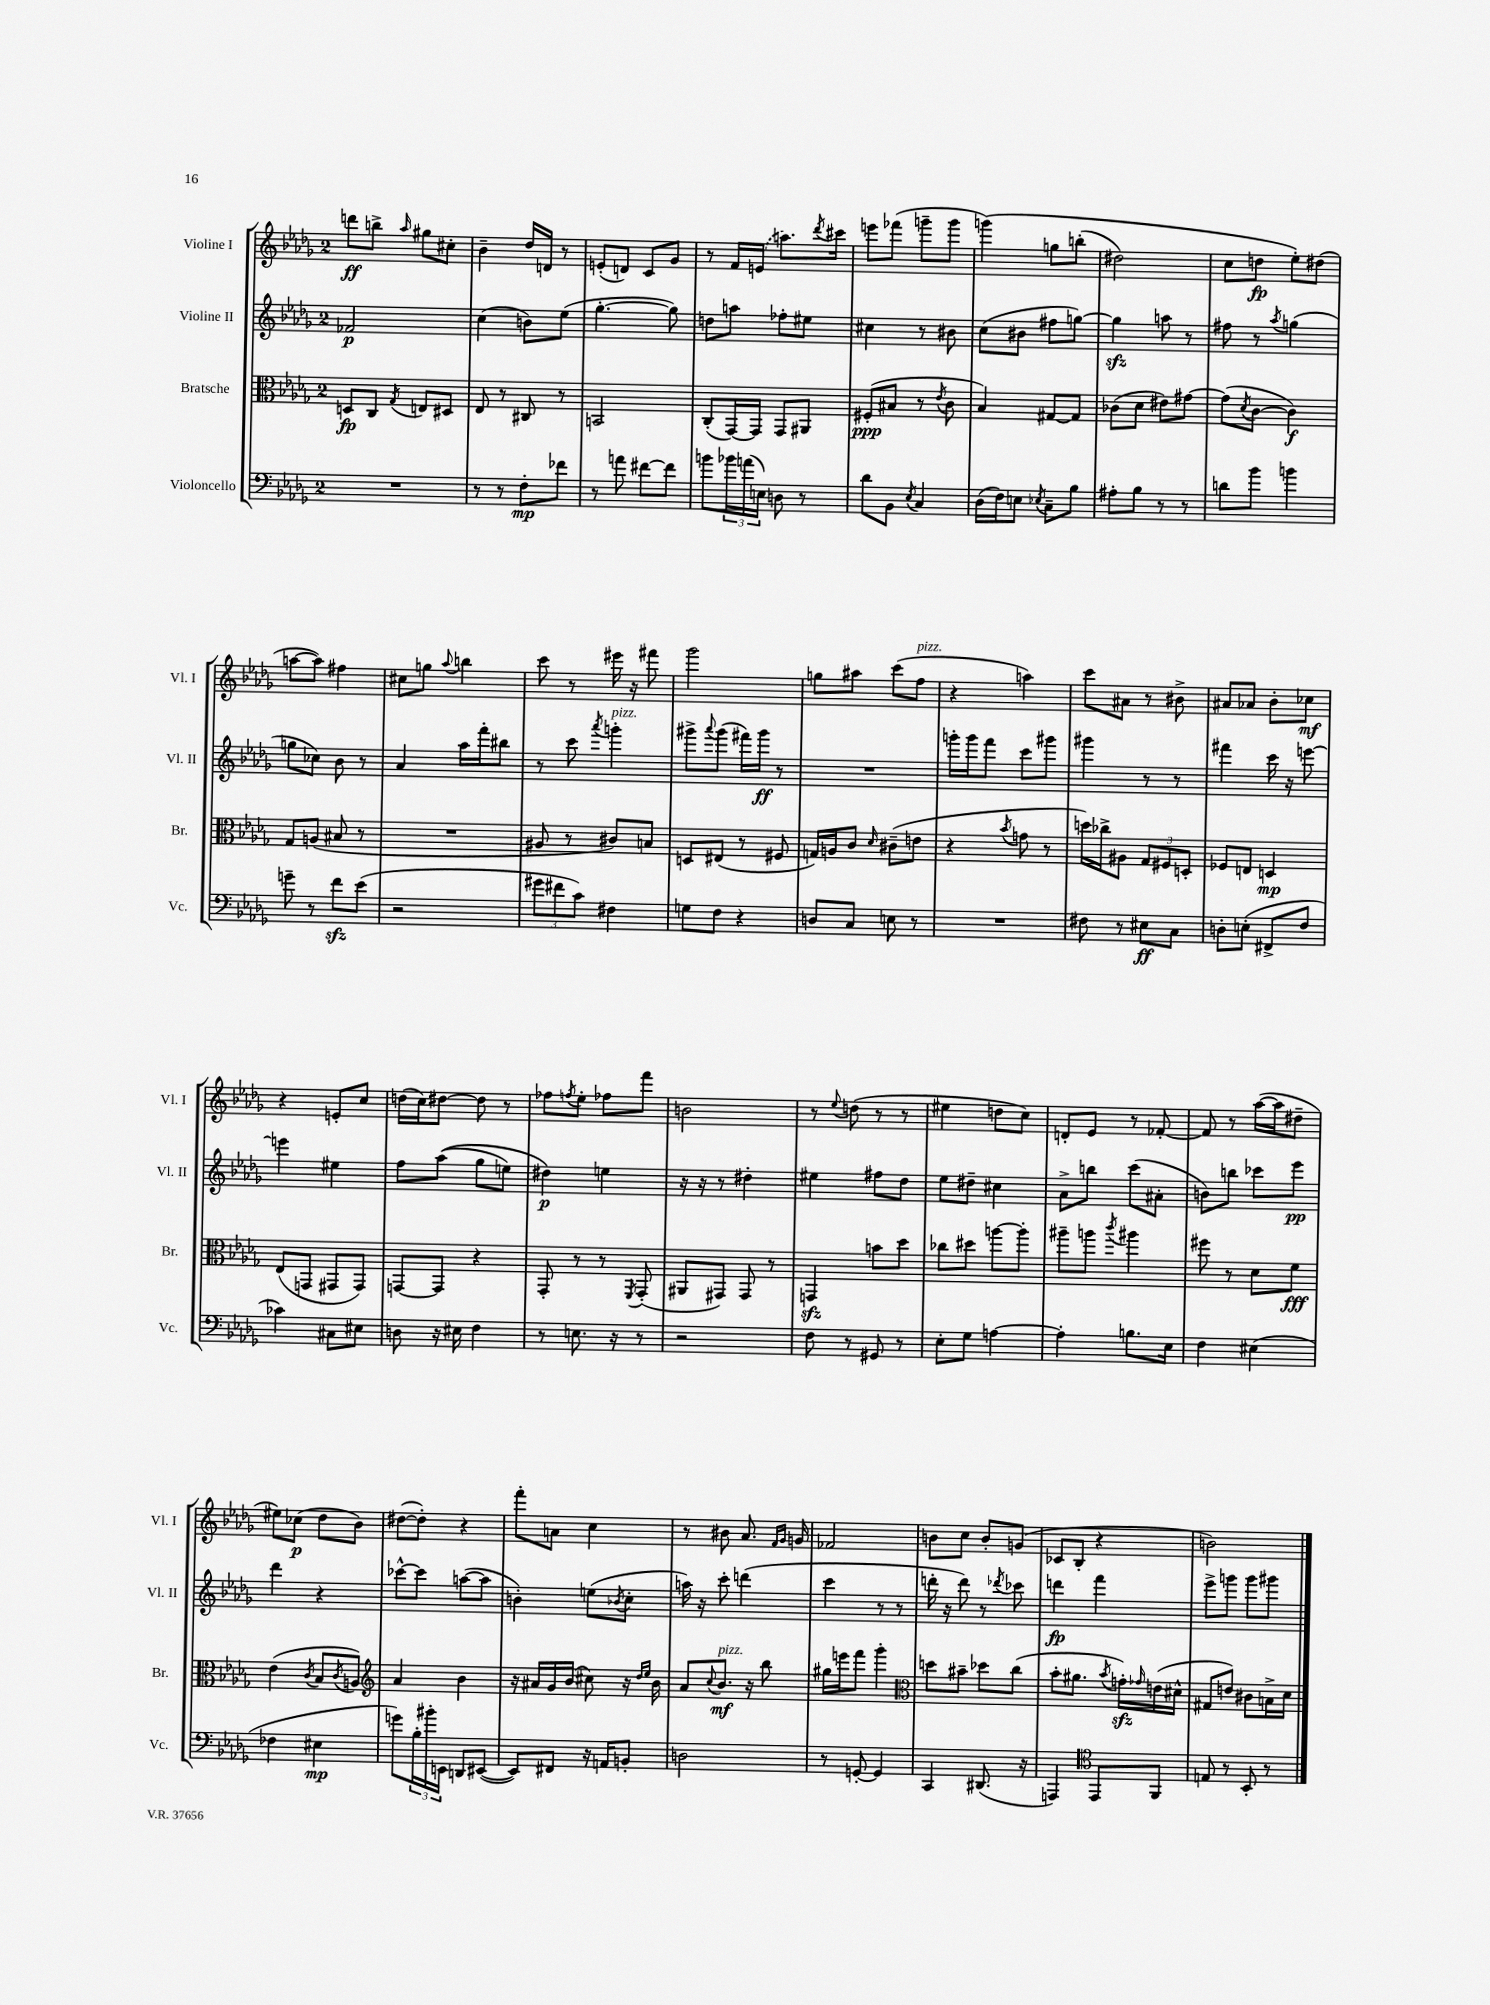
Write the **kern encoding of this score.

**kern	**kern	**kern	**kern
*staff4	*staff3	*staff2	*staff1
*clefF4	*clefC3	*clefG2	*clefG2
*k[b-e-a-d-g-]	*k[b-e-a-d-g-]	*k[b-e-a-d-g-]	*k[b-e-a-d-g-]
*M2/4	*M2/4	*M2/4	*M2/4
2r	8D	2f-	8ddd
.	8C	.	8bb^
.	8qG-	.	16qqaa-
.	8E	.	8gg#
.	8D#	.	8cc#'
=	=	=	=
8r	8E-	(4cc	4b-~
8r	8r	.	.
8F'	8C#	8b)	16dd-
.	.	.	16d
8f-	8r	(8ee-	8r
=	=	=	=
8r	2BB	[4.gg-'	(8e'
8a	.	.	8d)
[8f#	.	.	8c
8f#]	.	8gg-])	8g-
=	=	=	=
8b	(8C'	8dd	8r
24b-	[16GG-)	8aa	16f
(24a	.	.	.
.	16GG-]	.	(16e
24E)	.	.	.
8D	8GG-	8ff-'	8.aa)
8r	8AA#	8ee#	.
.	.	.	8qddd-
.	.	.	16ccc#
=	=	=	=
8d-	(8F#'	4cc#	8eee
8BB-	8B#	.	(8fff-
8qE-	.	.	.
4C	8r	8r	8ggg~
.	8qe-	.	.
.	8c	8b#	8ggg
=	=	=	=
(16D-	4B-)	(8cc	&(4ggg)
16F)	.	.	.
8E	.	8b#	.
8qE-	.	.	.
8C~	[8G#	8ff#	8gg
8B-	8G#]	[8gg)	(8bb'
=	=	=	=
8A#'	(8c-	4gg]	2dd#)
8B-	8d-	.	.
8r	8e#)	8aa	.
8r	[8g#	8r	.
=	=	=	=
8d	(8g#]	8ff#	8cc
.	8qd-	.	.
8b-	[8c	8r	8dd
.	.	8qaa-	.
4b	4c])	(4gg	8ee-'&)
.	.	.	(8dd#
=	=	=	=
8g~	8G-	8gg	[8aa
8r	(8A	8cc-)	8aa])
8f	8B#	8b-	4ff#
(8e-	8r	8r	.
=	=	=	=
2r	2r	4a-	8cc#
.	.	.	8gg
.	.	.	8qqaa-
.	.	16aa-	4bb
.	.	16fff'	.
.	.	8bb#	.
=	=	=	=
12g#	8A#	8r	8ccc
12f#	.	.	.
.	8r	8ccc	8r
12c)	.	.	.
.	.	8qaaa-	.
4F#	8c#)	4ggg'	16eee#
.	.	.	16r
.	8B	.	8fff#
=	=	=	=
8G	8D	8ggg#^	2ggg-
.	.	8qqaaa-	.
8F	(8E#	(8ggg#	.
4r	8r	16fff#)	.
.	.	16ggg#	.
.	8F#	8r	.
=	=	=	=
8D	16G)	2r	8gg
.	16A	.	.
8C	8c	.	8aa#
.	16qqd-	.	.
8E	(8c#~	.	(8ccc
8r	8e	.	8ff
=	=	=	=
2r	4r	16ggg'	4r
.	.	16ggg	.
.	.	8fff	.
.	8qb-	.	.
.	8g	8ccc	4aa)
.	8r	8ggg#	.
=	=	=	=
8F#	16dd)	4ggg#	8ccc
.	16cc-^	.	.
8r	8A#	.	8a#
8E#	12G-	8r	8r
.	12F#	.	.
8C	.	8r	8b#^
.	12D'	.	.
=	=	=	=
8D'	8F-	4fff#	8a#
(8E'	8E	.	8a-
8FF#^	4D	16ccc	8b-'
.	.	16r	.
8F	.	[8eee	8cc-
=	=	=	=
4c-)	(8E-	4eee]	4r
.	8GG	.	.
8C#	8GG#	4ee#	8e'
8E#	8GG#)	.	8cc
=	=	=	=
8D	[8GG	8ff	(16dd
.	.	.	16cc)
16r	8GG]	&((8aa-	[8dd#
16E#	.	.	.
4F	4r	8gg-	8dd#]
.	.	8ee)	8r
=	=	=	=
8r	8GG-'	4dd#&)	8ff-
.	.	.	8qff
8.E	8r	.	8ee-'
.	8r	4ee	8ff-
16r	.	.	.
.	8qFF	.	.
8r	(8GG-'	.	8fff
=	=	=	=
2r	8AA#	16r	2b
.	.	16r	.
.	8GG#)	8r	.
.	8GG#	4dd#'	.
.	8r	.	.
=	=	=	=
8F	4GG	4ee#	8r
.	.	.	8qqee-
8r	.	.	(8dd
8GG#	8b	8ff#	8r
8r	8dd-	8dd-	8r
=	=	=	=
8E-'	8cc-	8ee-	4ee#
8G-	8dd#	8dd#~	.
[4A	[8aa	4cc#	8dd
.	8aa']	.	8cc)
=	=	=	=
4A']	8aa#~	8a-^	8d'
.	8aa	8bb	8e-
.	8qccc	.	.
8.B	4aa#	(8ccc	8r
.	.	8a#'	[8f-'
16E-	.	.	.
=	=	=	=
4F	8ff#	8b)	8f-]
.	8r	8bb	8r
(4E#	8d-	8ccc-	([16aa-
.	.	.	16aa-]
.	8f	8eee-	8dd#~
=	=	=	=
4F-	(4e-	4ddd-	8ee#)
.	.	.	(8cc-
.	8qc	.	.
4E#	8B-	4r	8dd-
.	8qc	.	.
.	8A)	.	8b-)
=	=	=	=
*	*clefG2	*	*
8g)	4a-	[8ccc-^^	([8dd#
24B-'	.	8ccc-]	8dd#'])
24b#'	.	.	.
24EE	.	.	.
8DD	4b-	([8aa	4r
([8EE#	.	8aa]	.
=	=	=	=
8EE#])	16r	4b')	8fff'
.	16a#	.	.
8FF#	16g-	.	8a
.	(16b-	.	.
16r	8cc#)	(8ee	4cc
16AA	.	.	.
.	.	8qb-	.
8BB'	16r	8cc'	.
.	16qqdd-	.	.
.	16qqee-	.	.
.	16b-	.	.
=	=	=	=
2D	8a-	16aa)	8r
.	.	16r	.
.	8qqcc	.	.
.	8.b-	8ccc'	8b#
.	.	(4ddd	8.a-
.	16r	.	.
.	8bb-	.	.
.	.	.	16qqf
.	.	.	16qqg-
.	.	.	16g
=	=	=	=
8r	16gg#	4ccc	2f-
.	16eee	.	.
[8GG'	8fff	.	.
4GG]	4ggg-'	8r	.
.	.	8r	.
=	=	=	=
*	*clefC3	*	*
4CC	8dd	16ddd'	8b
.	.	16r	.
.	8b#~	8ddd)	8cc
(8.DD#	8dd-	8r	8b'
.	.	8qddd-	.
.	(8cc	8ccc-	(8g
16r	.	.	.
=	=	=	=
4AAA)	8b-'	4ddd	8c-
.	8.a#	.	8B-'
*clefC4	*	*	*
8EE-	.	4fff	4r
.	8qb-	.	.
.	16g')	.	.
.	16qqg-	.	.
8FF	(16e	.	.
.	16d#^^	.	.
=	=	=	=
8E	8G#	8eee-^	2b)
8r	8e)	8ggg	.
8BB-'	8c#	8ggg	.
8r	16B^	8ggg#	.
.	16d-	.	.
==	==	==	==
*-	*-	*-	*-
